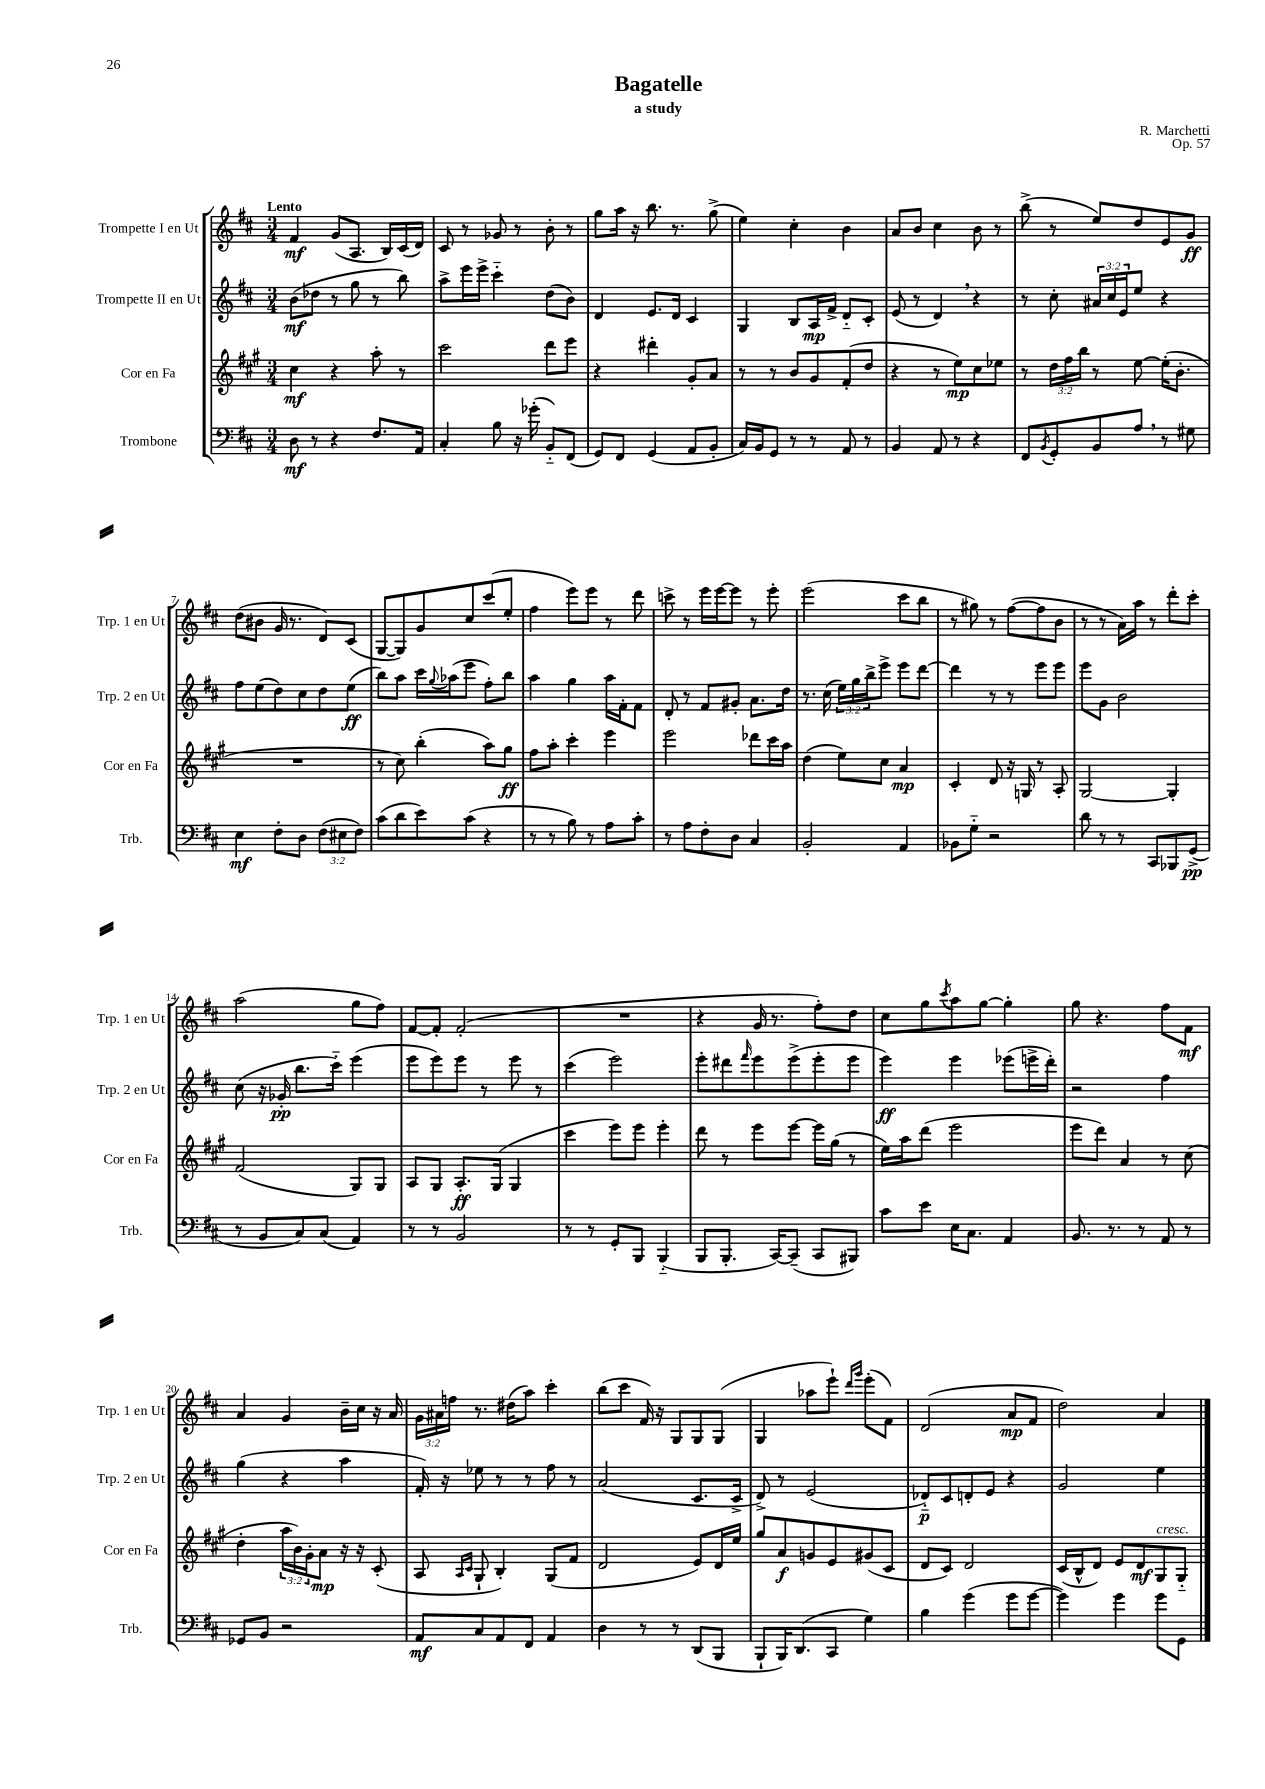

**kern	**kern	**kern	**kern
*staff4	*staff3	*staff2	*staff1
*clefF4	*clefG2	*clefG2	*clefG2
*k[f#c#]	*k[f#c#g#]	*k[f#c#]	*k[f#c#]
*M3/4	*M3/4	*M3/4	*M3/4
8D\	4cc#\	(8b\L	4f#/
8r	.	8dd-\J	.
4r	4r	8r	(8g/L
.	.	8gg\	8.A/J
8.F#/L	8aa'\	8r	.
.	.	.	16B/LL)
.	8r	8bb\)	(16c#/
16AA/Jk	.	.	16d/JJ)
=	=	=	=
4C#'/	2ccc#\	8aa^\L	8c#/
.	.	16eee\L	8r
.	.	16eee^\JJ	.
8B\	.	4ccc#'~\	8g-/
16r	.	.	8r
(16g-'\	.	.	.
8BB'~/L)	8ddd\L	(8dd\L	8b'\
(8FF#/J	8eee\J	8b\J)	8r
=	=	=	=
8GG/L)	4r	4d/	8gg\L
8FF#/J	.	.	16aa\Jk
.	.	.	16r
(4GG/	4ddd#'\	8.e/L	8.bb\
.	.	16d/Jk	8.r
8AA/L	8g#'/L	4c#/	.
8BB'/J	8a/J	.	(8gg^\
=	=	=	=
16C#/LL)	8r	4G/	4ee\)
16BB/J	.	.	.
8GG/J	8r	.	.
8r	8b/L	8B/L	4cc#'\
8r	8g#/	16A/L	.
.	.	16f#^/JJ	.
8AA/	(8f#'/	8d'~/L	4b\
8r	8dd/J	8c#'/J	.
=	=	=	=
4BB/	4r	(8e/	8a/L
.	.	8r	8b/J
8AA/	8r	4d/)	4cc#\
8r	8ee\L)	.	.
4r	8cc#\	4r	8b\
.	8ee-\J	.	8r
=	=	=	=
8FF#/L	8r	8r	(8bb^\
8qBB/	.	.	.
8GG'/	24dd\LL	8cc#'\	8r
.	24ff#\	.	.
.	24bb\JJ	.	.
8BB/	8r	24a#/LL	8ee/L)
.	.	24cc#/	.
.	.	24e/J	.
8A/J	[8ee\	8ee/J	8dd/
8r	(16ee'\]LK	4r	8e/
.	8.b'\J	.	.
8G#\	.	.	8g/J
=	=	=	=
4E\	2.r	8ff#\L	(8dd\L
.	.	(8ee\	8b#\J
8F#'\L	.	8dd\)	16g/
.	.	.	8.r
8D\J	.	8cc#\	.
(12F#\L	.	8dd\	8d/L)
12E#\	.	.	.
.	.	(8ee\J	(8c#/J
12F#\J)	.	.	.
=	=	=	=
(8c#\L	8r	8bb\L)	[8G/L
8d\	8cc#\)	8aa\J	8G/])
8e\)	(4bb'\	16ccc#\LL	8g/
.	.	8qqgg/	.
.	.	(16aa-\J	.
(8c#\J	.	8eee\J	8cc#/
4r	8aa\L)	8ff#'\L)	(8ccc#/
.	8gg#\J	8bb\J	8ee'/J
=	=	=	=
8r	8ff#\L	4aa\	4ff#\
8r	8aa'\J	.	.
8B\)	4ccc#'\	4gg\	8eee\L)
8r	.	.	8eee\J
8A\L	4eee\	16aa\LL	8r
.	.	16f#'\J	.
8c#'\J	.	8f#\J	8ddd\
=	=	=	=
8r	2eee\	8d'/	8ccc^\
8A\L	.	8r	8r
8F#'\	.	8f#/L	16eee\LL
.	.	.	[16eee\J
8D\J	.	8g#'/J	8eee\]J
4C#/	8ddd-\L	8.a\L	8r
.	16ccc#\L	.	8eee'\
.	16aa\JJ	16dd\Jk	.
=	=	=	=
2BB'/	(4dd\	8.r	(2eee\
.	.	(16cc#\	.
.	8ee\L)	24ee\LL)	.
.	.	24gg\	.
.	.	24bb^\J	.
.	8cc#\J	8eee^\J	.
4AA/	4a/	8eee\L	8ccc#\L
.	.	[8ddd\J	8bb\J
=	=	=	=
8BB-\L	4c#'/	4ddd\]	8r
8G'~\J	.	.	8gg#\)
2r	8d/	8r	8r
.	16r	8r	([8ff#\L
.	16G/	.	.
.	8r	8eee\L	8ff#\]
.	8A'/	8eee\J	8b\J
=	=	=	=
8d\	[2G#/	8eee\L	8r
8r	.	8g\J	8r
8r	.	2b\	16a\LL)
.	.	.	16aa\JJ
8CC#/L	.	.	8r
8BBB-/	4G#'/]	.	8ddd'\L
(8GG^/J	.	.	8ccc#'\J
=	=	=	=
8r	(2f#/	(8cc#\	(2aa\
8BB/L	.	16r	.
.	.	16g-'/	.
8C#/)	.	8.bb\L	.
(8C#/J	.	.	.
.	.	16ccc#'~\Jk)	.
4AA/)	8G#/L)	(4eee\	8gg\L
.	8G#/J	.	8ff#\J)
=	=	=	=
8r	8A/L	8eee\L	[8f#/L
8r	8G#/J	8eee\)	8f#'/]J
2BB/	8.A'/L	8eee\J	(2f#'/
.	.	8r	.
.	(16G#/Jk	.	.
.	4G#/	8eee\	.
.	.	8r	.
=	=	=	=
8r	4ccc#\	(4ccc#\	2.r
8r	.	.	.
8GG'/L	8eee\L)	2eee\)	.
8BBB/J	8eee\J	.	.
(4BBB'~/	4eee'\	.	.
=	=	=	=
8BBB/L	8ddd\	8eee'\L	4r
8.BBB'/J	8r	8ddd#\	.
.	.	16qqfff#/	.
.	8eee\L	8eee\	16g/
[16CC#/LK)	.	.	8.r
(8CC#~/]J	[8eee\J	(8eee^\	.
8CC#/L	16eee\]LL	8eee'\	8ff#'\L)
.	(16gg#\JJ	.	.
8BBB#/J)	8r	8eee\J	8dd\J
=	=	=	=
8c#\L	16ee\LL)	4eee\)	8cc#\L
.	16aa\J	.	.
8e\J	(8ddd\J	.	8gg\
.	.	.	8qccc#/
16E\LK	2eee\	4eee\	8aa\
8.C#\J	.	.	.
.	.	.	[8gg\J
4AA/	.	(8eee-\L	4gg'\]
.	.	16eee^\L	.
.	.	16ddd'\JJ)	.
=	=	=	=
8.BB/	8eee\L	2r	8gg\
.	8ddd\J)	.	4.r
8.r	.	.	.
.	4a/	.	.
8r	.	.	.
8AA/	8r	4ff#\	8ff#\L
8r	(8cc#\	.	8f#\J
=	=	=	=
8GG-/L	4dd'\	(4gg\	4a/
8BB/J	.	.	.
2r	24aa\LL	4r	4g/
.	24b\)	.	.
.	24g#'\J	.	.
.	8a\J	.	.
.	16r	4aa\	16b~\LL
.	16r	.	16cc#\JJ
.	(8c#'/	.	16r
.	.	.	16a/
=	=	=	=
8AA/L	8A/	16f#'/)	24g\LL
.	.	.	24a#\
.	.	16r	.
.	.	.	24ff\JJ
.	16qqA/LL	.	.
.	16qqc#/JJ	.	.
8C#/	8G#`/	8ee-\	8.r
8AA/	4B'/)	8r	.
.	.	.	(16dd#\LK
8FF#/J	.	8r	8aa\J)
4AA/	(8G#/L	8ff#\	4ccc#'\
.	8f#/J	8r	.
=	=	=	=
4D\	2d/	(2a/	(8bb\L
.	.	.	8ccc#\J
8r	.	.	16f#/)
.	.	.	16r
8r	.	.	8G/L
(8DD/L	8e/L)	8.c#/L	8G/
8BBB/J	16d/L	.	(8G/J
.	16ee/JJ	16c#^/Jk	.
=	=	=	=
8BBB`/L	8gg#/L	8d^/)	4G/
16BBB/K)	8a/	8r	.
(8.DD/	.	.	.
.	8g/	(2e/	8aa-\L
8CC#/J	8e/	.	8eee`\J)
.	.	.	16qqddd/LL
.	.	.	16qqggg/JJ
4G\)	(8g#/	.	(8eee'\L
.	8c#/J	.	8f#\J)
=	=	=	=
4B\	8d/L	8d-'~/L)	(2d/
.	8c#/J)	8c#/	.
(4g\	2d/	8d'/	.
.	.	8e/J	.
8g\L	.	4r	8a/L
[8g\J	.	.	8f#/J
=	=	=	=
4g\])	(16c#/LL	2g/	2dd\)
.	16B^^/J	.	.
.	8d/J)	.	.
4g\	8e/L	.	.
.	8d/	.	.
8g\L	8G#/	4ee\	4a/
8GG\J	8G#'~/J	.	.
==	==	==	==
*-	*-	*-	*-
